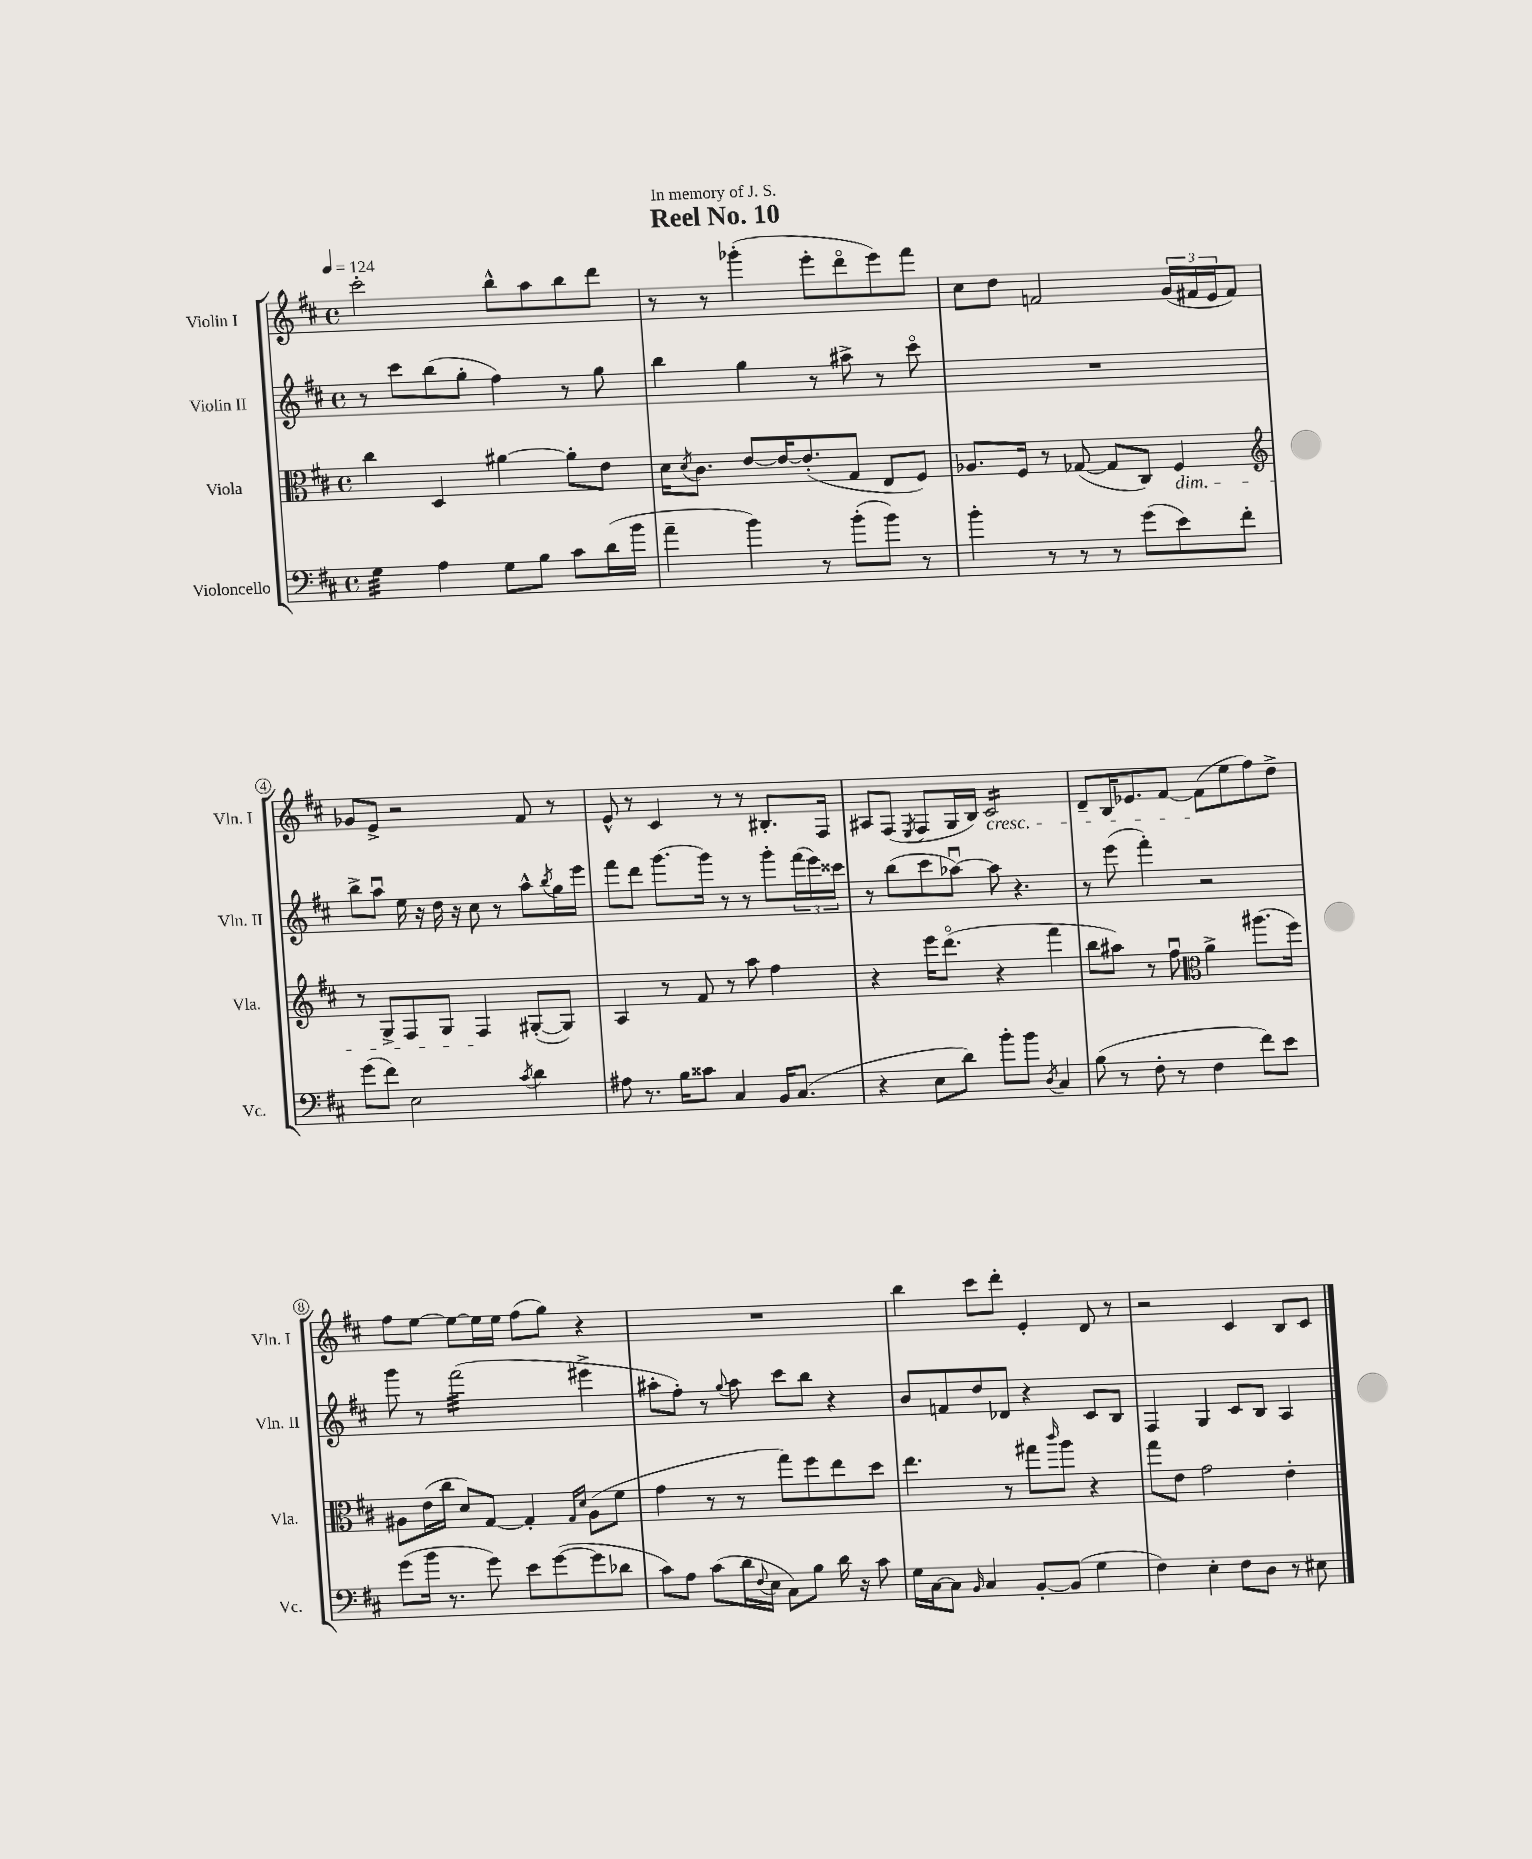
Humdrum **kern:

**kern	**kern	**kern	**kern
*staff4	*staff3	*staff2	*staff1
*clefF4	*clefC3	*clefG2	*clefG2
*k[f#c#]	*k[f#c#]	*k[f#c#]	*k[f#c#]
*M4/4	*M4/4	*M4/4	*M4/4
*met(c)	*met(c)	*met(c)	*met(c)
*MM124	*MM124	*MM124	*MM124
4G	4cc#	8r	2ccc#'
.	.	8ccc#	.
4A	4D	(8bb	.
.	.	8gg'	.
8G	[4a#	4ff#)	8bb^^
8B	.	.	8aa
8c#	8a#']	8r	8bb
(16d	8e	8gg	8ddd
16b	.	.	.
=	=	=	=
4a~	16d	4bb	8r
.	8qd	.	.
.	8.c#	.	.
.	.	.	8r
4b)	[8e	4gg	(4ggg-'
.	16e_	.	.
.	(8.e']	.	.
8r	.	8r	8eee'
(8b'	8G	8aa#^	8dddo
8b)	8E	8r	8eee)
8r	8F#)	8ccc#o	8fff#
=	=	=	=
4b'	8.A-	1r	8cc#
.	.	.	8dd
.	16F#	.	.
8r	8r	.	2f
8r	([8G-	.	.
8r	8G-]	.	.
(8g	8C#)	.	.
8e)	4F#	.	(24g
.	.	.	24f#
.	.	.	24e
8f#'	.	.	8f#)
=	=	=	=
*	*clefG2	*	*
(8g	8r	8bb^	8g-
8f#)	8G^	8aau	8e^
2E	8F#	16ee	2r
.	.	16r	.
.	8G	16dd	.
.	.	16r	.
.	4F#	8cc#	.
.	.	8r	.
8qc#	.	.	.
4d	([8G#'	8aa^^	8f#
.	.	8qbb	.
.	8G#])	16gg	8r
.	.	16eee	.
=	=	=	=
8A#	4A	8fff#	8e^^
8.r	.	8ddd	8r
.	8r	[8.ggg	4c#
16B	.	.	.
8c##	8f#	.	.
.	.	16ggg]	.
4C#	8r	8r	8r
.	8aa	8r	8r
16BB	4ff#	8ggg'	8.B#'
(8.C#	.	.	.
.	.	(24fff#	.
.	.	24eee)	.
.	.	.	16F#
.	.	24ccc##	.
=	=	=	=
4r	4r	8r	8A#
.	.	(8bb	(8F#
.	.	.	8qE
8E	16eee	8ccc#	8F#
.	(8.dddo	.	.
8d)	.	[8aa-u)	16G
.	.	.	16B)
8b'	4r	8aa-]	2c#
8b	.	4.r	.
8qD	.	.	.
4C#	4fff#	.	.
=	=	=	=
(8B	8bb	8r	8d~
8r	8aa#)	(8eee	16B
.	.	.	8.e-
8F#'	8r	4fff#')	.
8r	8ff#u	.	[8f#
*	*clefC3	*	*
4F#	4a^	2r	(8f#]
.	.	.	8ee
8f#)	(8.aa#	.	8ff#)
8e	.	.	8dd^
.	16ff#)	.	.
=	=	=	=
(8g	8A#	8ggg	8ff#
16b	(16e	8r	[8ee
8.r	16cc#	.	.
.	8d)	(2fff#	8ee_
8g)	[8G	.	16ee]
.	.	.	16ee
8e	4G']	.	(8ff#
([8g	.	.	8gg)
.	16qqG	.	.
.	16qqd	.	.
8g]	(8A#	4eee#^	4r
8d-	8f#	.	.
=	=	=	=
8c#)	4g	8aa#'	1r
8A	.	8ff#')	.
(8c#	8r	8r	.
.	.	8qqgg	.
16d	8r	8aa#	.
8qqF#	.	.	.
16E	.	.	.
8C#)	8gg)	8ccc#	.
8B	8ff#	8bb	.
16d	8ee	4r	.
16r	.	.	.
8c#	8dd	.	.
=	=	=	=
16G	4.ee	8b	4bb
[16C#	.	.	.
8C#]	.	8f	.
16qqBB	.	.	.
4C#	.	8dd	8ccc#
.	8r	8d-	8ddd'
[8BB'	8gg#	4r	4e'
.	16qqccc#	.	.
(8BB]	8aa	.	.
4G	4r	8c#	8d
.	.	8B	8r
=	=	=	=
4F#)	8gg	4F#	2r
.	8e	.	.
4E'	2g	4G	.
8F#	.	8c#	4c#
8D	.	8B	.
8r	4e'	4A	8B
8E#	.	.	8c#
==	==	==	==
*-	*-	*-	*-
